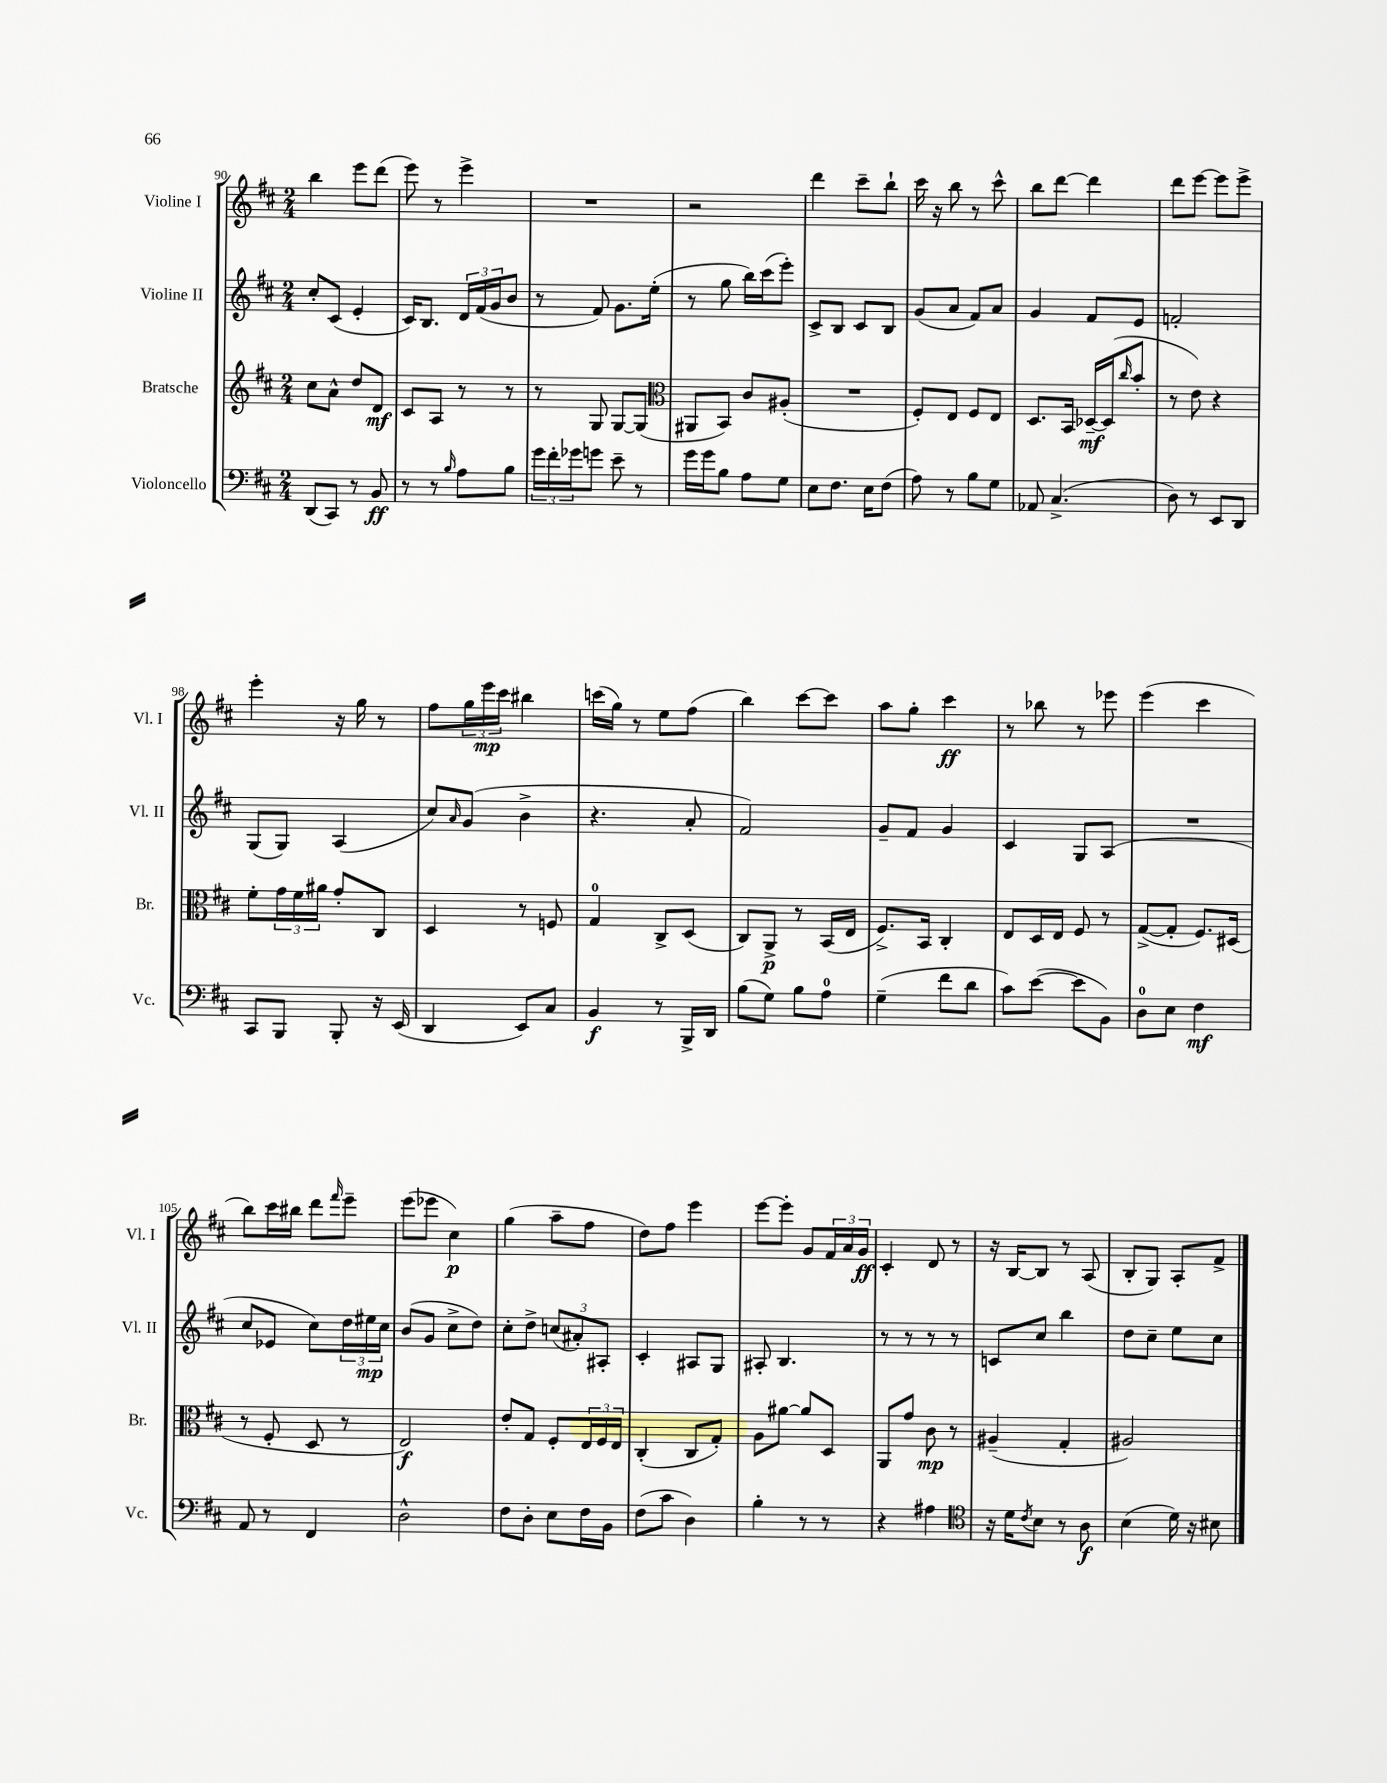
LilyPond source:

<<
\new StaffGroup <<
\new Staff = "s0" \with { instrumentName = "Violine I" shortInstrumentName = "Vl. I" } {
    \clef treble \key d \major \numericTimeSignature \time 2/4
    b''4 e'''8 d'''8( |
    e'''8) r8 e'''4-> |
    R2 |
    r2 |
    d'''4 cis'''8-- b''8-! |
    cis'''16 r16 b''8 r8 cis'''8-^ |
    b''8 d'''8~ d'''4 |
    d'''8 e'''8~ e'''8 e'''8-> |
    e'''4-. r16 g''16 r8 |
    fis''8 \tuplet 3/2 { g''16 e'''16\mp cis'''16 } bis''4 |
    c'''16( g''16) r8 e''8 fis''8( |
    b''4) cis'''8~ cis'''8 |
    a''8 g''8-. cis'''4\ff |
    r8 bes''8 r8 ees'''8 |
    e'''4( cis'''4 |
    b''8) cis'''16 bis''16 d'''8 \grace { fis'''16 } e'''8-- |
    e'''8( ees'''8 cis''4\p) |
    g''4( a''8-- fis''8 |
    d''8) fis''8 e'''4 |
    e'''8~ e'''8-. g'8 \tuplet 3/2 { fis'16 a'16 g'16\ff } |
    cis'4-. d'8 r8 |
    r16 b16~ b8 r8 a8( |
    b8-. g8) a8-. fis'8-> \bar "|." |
}
\new Staff = "s1" \with { instrumentName = "Violine II" shortInstrumentName = "Vl. II" } {
    \clef treble \key d \major \numericTimeSignature \time 2/4
    cis''8-. cis'8( e'4-. |
    cis'16) b8. \tuplet 3/2 { d'16 fis'16( g'16 } b'8 |
    r8 fis'8) g'8. e''16-.( |
    r8 g''8 b''16) cis'''16( e'''8-.) |
    cis'8-> b8 cis'8 b8 |
    g'8( a'8 fis'8) a'8 |
    g'4 fis'8 e'8 |
    f'2-. |
    g8( g8) a4( |
    cis''8) \grace { a'16 } g'8( b'4-> |
    r4. a'8-. |
    fis'2) |
    g'8-- fis'8 g'4 |
    cis'4 g8 a8( |
    R2 |
    cis''8 ees'8 cis''8) \tuplet 3/2 { d''16 eis''16\mp cis''16 } |
    b'8( g'8 cis''8-> d''8) |
    cis''8-. d''8-> \tuplet 3/2 { c''8( ais'8-.) ais8-. } |
    cis'4-. ais8 g8 |
    ais8-. b4. |
    r8 r8 r8 r8 |
    c'8 cis''8 b''4 |
    d''8 cis''8-- e''8 cis''8 \bar "|." |
}
\new Staff = "s2" \with { instrumentName = "Bratsche" shortInstrumentName = "Br." } {
    \clef treble \key d \major \numericTimeSignature \time 2/4
    cis''8 a'8-^ d''8 d'8\mf |
    cis'8 a8 r8 r8 |
    r8 g8 g8~ g8( |
    \clef alto ais,8 b,8) cis'8 ais8-.( |
    R2 |
    fis8-.) e8 fis8 e8 |
    d8. b,16 des16~--\mf des16( \grace { cis''16 } b'8-. |
    r8 e'8) r4 |
    fis'8-. \tuplet 3/2 { g'16 fis'16 ais'16 } g'8-. cis8 |
    d4 r8 f8 |
    g4-0 cis8-> d8( |
    cis8) a,8->\p r8 b,16( e16 |
    fis8.->) b,16 cis4-. |
    e8 d16 e16 fis8 r8 |
    g8~->( g8-. fis8.) dis16( |
    r8 fis8-. d8 r8 |
    e2\f) |
    e'8-. g8 fis8-. \tuplet 3/2 { e16 fis16 e16 } |
    cis4-.( cis8 g8-.) |
    a8 ais'8~ ais'8 d8 |
    a,8 g'8 cis'8\mp r8 |
    ais4--( g4-. |
    ais2) \bar "|." |
}
\new Staff = "s3" \with { instrumentName = "Violoncello" shortInstrumentName = "Vc." } {
    \clef bass \key d \major \numericTimeSignature \time 2/4
    d,8( cis,8) r8 b,8\ff |
    r8 r8 \grace { b16 } a8 b8 |
    \tuplet 3/2 { g'16 fis'16-. ges'16 } g'8 e'8-- r8 |
    g'16 g'16 b8 a8 g8 |
    e8 fis8. e16 fis8( |
    a8) r8 b8 g8 |
    aes,8 cis4.->( |
    d8) r8 e,8 d,8 |
    cis,8 b,,8 b,,8-. r16 e,16( |
    d,4 e,8) cis8 |
    b,4\f r8 b,,16-> d,16 |
    b8( g8) b8 a8-0 |
    g4--( fis'8 d'8 |
    cis'8) e'8~( e'8 b,8) |
    d8-0 e8 fis4\mf |
    a,8 r8 fis,4 |
    d2-^ |
    fis8 d8-. e8 fis16 b,16 |
    fis8( cis'8 d4) |
    b4-. r8 r8 |
    r4 ais4 |
    \clef tenor r16 d'16 \acciaccatura { cis'8 } b8 r8 a8\f |
    b4( d'16) r16 bis8 \bar "|." |
}
>>
>>
\layout { \context { \Score currentBarNumber = #90 } }
